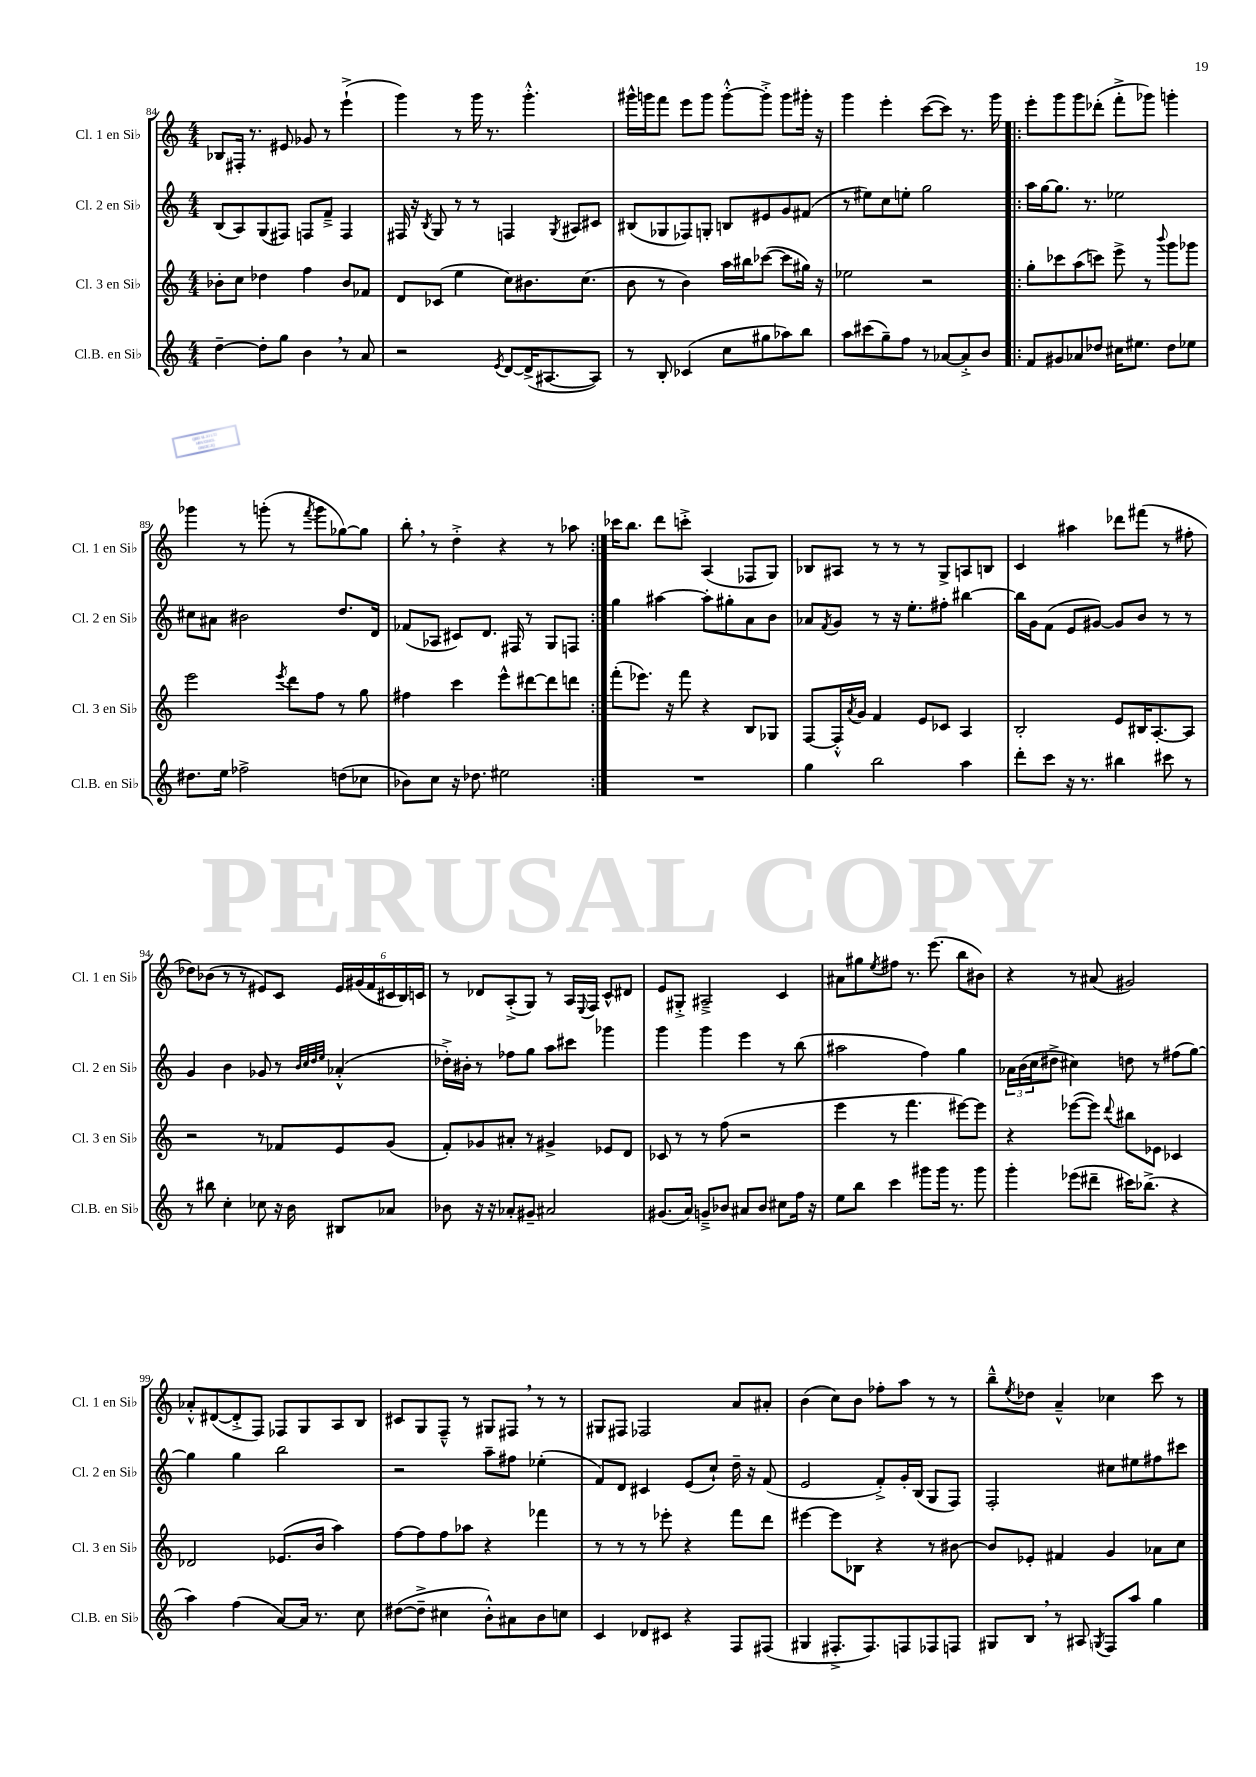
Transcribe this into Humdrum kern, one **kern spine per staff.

**kern	**kern	**kern	**kern
*part4	*part3	*part2	*part1
*staff4	*staff3	*staff2	*staff1
*I"Cl.B. en Si♭	*I"Cl. 3 en Si♭	*I"Cl. 2 en Si♭	*I"Cl. 1 en Si♭
*I'Cl.B. en Si♭	*I'Cl. 3 en Si♭	*I'Cl. 2 en Si♭	*I'Cl. 1 en Si♭
*clefG2	*clefG2	*clefG2	*clefG2
*k[]	*k[]	*k[]	*k[]
*M4/4	*M4/4	*M4/4	*M4/4
=84	=84	=84	=84
[4dd~\	8b-X'\L	(8B/L	8B-X/L
.	8cc\J	8A/)	16F#X'/Jk
.	.	.	8.r
8dd'\L]	4dd-X\	(8G/	.
8gg\J	.	8F#X/J)	8e#X/
4b,\	4ff\	8Fn/L	8g-X/
.	.	8f~^/J	8r
8r	8b-/L	4F/	(4eee`^\
8a/	8f-X/J	.	.
=85	=85	=85	=85
2r	8d/L	16F#X/	4ggg\)
.	.	16r	.
.	.	8qB/	.
.	(8c-X/J	8G/	.
.	4ee\	8r	8r
.	.	8r	16ggg\
.	.	.	8.r
8qe/	.	.	.
[8d/L	8cc\L)	4Fn/	.
(16d^/K]	8.b#X\	.	4.ggg'^^\
[8.A#X/	.	.	.
.	.	8qG/	.
.	.	8A#X/L	.
.	(8.cc\J	.	.
8A#/J])	.	8c#X/J	.
=86	=86	=86	=86
8r	8b\	(8B#X/L	16ggg#X^^\LL
.	.	.	16gggn\J
8B'/	8r	8G-X/	8fff\J
(4c-X/	4b\)	8F-X/)	8eee\L
.	.	8Gn'/J	8ggg\J
8cc\L	16aa\LL	8Bn/L	[8ggg'^^\L
.	16bb#X\J	.	.
8gg#X\	([8ccc-X\J	8e#X/	8ggg'^\J]
8aa-X\)	8ccc-\L]	8g/	8ggg\L
8bb\J	16gg#X\Jk)	(8f#X/J	16ggg#X'\Jk
.	16r	.	16r
=87	=87	=87	=87
8aa\L	2ee-X\	8r	4ggg\
(8ccc#X\	.	8ee#X\L)	.
8gg~\)	.	8cc\	4eee'\
8ff\J	.	8een'\J	.
8r	2r	2gg\	([8ccc\L
[8a-X/L	.	.	8ccc\J])
8a-'^/]	.	.	8.r
8b/J	.	.	.
.	.	.	16ggg\
=88!|:	=88!|:	=88!|:	=88!|:
8f/L	8gg'\L	16aa\LL	8eee'\L
.	.	[16gg\J	.
8g#X/	8ccc-X\	8.gg\J]	8ggg\
8a-X/	(8aa\	.	8ggg\
.	.	8.r	.
8dd-X/J	8cccn\J)	.	(8ddd-X'\J
16cc#X\KL	8eee^\	2ee-X\	8fff'^\L
8.ee#X\J	.	.	.
.	8r	.	8ggg-X\J)
.	8qqbbb/	.	.
8dd-\L	8ggg\L	.	4gggn'\
8ee-X\J	8ggg-X\J	.	.
!!LO:LB:g=z
=89	=89	=89	=89
8.dd#X\L	2eee\	8cc#X\L	4ggg-X\
.	.	8a#X\J	.
16ee\Jk	.	.	.
2ff-X^\	.	2b#X\	8r
.	.	.	(8gggn'\
.	8qeee/	.	.
.	8ddd\L	.	8r
.	.	.	8qfff/
.	8ff\J	.	8ggg\L
(8ddn\L	8r	8.dd/L	[8gg-X\)
8cc-X\J	8gg\	.	8gg-\J]
.	.	16d/Jk	.
=90	=90	=90	=90
8b-X\L)	4ff#X\	(8f-X/L	8bb',\
8cc\J	.	8A-X/J	8r
16r	4ccc\	8c#X/L)	4dd'^\
8.dd-X\	.	.	.
.	.	8.d/J	.
2ee#X\	8eee^^\L	.	4r
.	.	16F#X/	.
.	[8ddd#X\	8r	.
.	8ddd#\]	8G/L	8r
.	8dddn\J	8Fn/J	8aa-X\
=91:|!	=91:|!	=91:|!	=91:|!
1r	(8fff'\L	4gg\	16ccc-X\KL
.	.	.	8.bb\J
.	8.eee-X\J)	.	.
.	.	[4aa#X\	8ddd\L
.	16r	.	.
.	8fff\	.	8cccn'^\J
.	4r	8aa#'\L]	(4A/
.	.	8gg#X'\	.
.	8B/L	8a\	8F-X/L
.	8G-X/J	8b\J	8G/J)
=92	=92	=92	=92
4gg\	[8F/L	8a-X/L	8B-X/L
.	.	8qf/	.
.	16F'^^/L]	8g/J	8A#X/J
.	8qa/	.	.
.	16g/JJ	.	.
2bb\	4f/	8r	8r
.	.	16r	8r
.	.	8.ee'\L	.
.	8e/L	.	8r
.	8c-X/J	8ff#X'\J	8G^/L
4aa\	4A/	[4bb#X\	8An/
.	.	.	8Bn/J
=93	=93	=93	=93
8ddd'\L	2B'/	16bb#\LL]	4c/
.	.	16g\J	.
8ccc\J	.	(8f\J	.
16r	.	8e/L	4aa#X\
8.r	.	.	.
.	.	[8g#X/J)	.
4bb#X\	8e/L	8g#/L]	8ddd-X\L
.	16B#X/K	8b/J	(8fff#X\J
.	[8.A'/	.	.
8ccc#X\	.	8r	8r
8r	8A/J]	8r	8ff#X'\
!!LO:LB:g=z
=94	=94	=94	=94
8r	2r	4g/	8dd-X\L)
8bb#X\	.	.	(8b-X\J
4cc'\	.	4b\	8r
.	.	.	8r
8cc-X\	8r	8g-X/	8e#X/L)
16r	8f-X/L	8r	8c/J
16b\	.	.	.
.	.	32qqb/LLL	.
.	.	32qqcc/	.
.	.	32qqdd/	.
.	.	32qqee/JJJ	.
8B#X/L	8e/	(4a-X'^^/	24e#/LL
.	.	.	(24g#X/
.	.	.	24f/
8a-X/J	(8g/J	.	24c#X/
.	.	.	24B/)
.	.	.	24cn/JJ
=95	=95	=95	=95
8b-X\	8f'/L)	16dd-X'^\LL)	8r
.	.	16b#X'\JJ	.
16r	8g-X/	8r	8d-X/L
16r	.	.	.
8a-X'/L	8a#X'/J	8ff-X\L	(8A'^/
8g#X~/J	8r	8gg\J	8G/J)
2a#X/	4g#X^/	8aa\L	8r
.	.	8ccc#X\J	16A/LL
.	.	.	8qqE/
.	.	.	16F/JJ
.	8e-X/L	4ggg-X\	8c^^/L
.	8d/J	.	8d#X/J
=96	=96	=96	=96
(8.g#X/L	8c-X/	4ggg\	8e/L
.	8r	.	8G#X'^/J
16a/Jk)	.	.	.
8gn~^/L	8r	4ggg\	2A#X~^/
8b-X/J	(8ff\	.	.
8a#X/L	2r	4eee\	.
8b-/J	.	.	.
8cc#X\L	.	8r	4c/
16ff\Jk	.	(8bb\	.
16r	.	.	.
=97	=97	=97	=97
8ee\L	4eee\	2aa#X\	8a#X\L
8bb\J	.	.	8gg#X\
.	.	.	8qee/
4ccc\	8r	.	8ff#X\J
.	4.fff\	.	8.r
8ggg#X\L	.	4ff\)	.
.	.	.	(8.eee\
16ggg#\Jk	.	.	.
8.r	.	.	.
.	[8eee#X\L)	4gg\	8bb\L
8ggg#\	8eee#\J]	.	8b#X\J)
=98	=98	=98	=98
4ggg'\	4r	24a-X\LL	4r
.	.	(24b\	.
.	.	24cc\J	.
.	.	8dd#X^\J	.
(8eee-X\L	([8eee-X\L	4cc#X\)	8r
8ddd#X~\J	8eee-\J])	.	(8a#X/
.	8qqddd/	.	.
16ccc#X\KL)	8bb#X\L	8ddn\	2g#X/)
(8.bb-X^\J	.	.	.
.	8e-X\J	8r	.
4r	4c-X/	(8ff#X\L	.
.	.	[8gg\J)	.
!!LO:LB:g=z
=99	=99	=99	=99
4aa\)	2d-X/	4gg\]	8a-X'^^/L
.	.	.	([8d#X/
(4ff\	.	4gg\	8d#'^/]
.	.	.	8F/J)
[8a/L)	(8.e-X/L	2bb\	8F-X/L
16a/Jk]	.	.	8G/
8.r	16b/Jk	.	.
.	4aa\)	.	8A/
8cc\	.	.	8B/J
=100	=100	=100	=100
([8dd#X\L	[8ff\L	2r	8c#X/L
8dd#~^\J]	8ff\]	.	8G/
4cc#X\	8ff\	.	8F~^^/J
.	8aa-X\J	.	8r
8b'^^\L)	4r	8aa~\L	8G#X/L
8a#X\	.	8ff#X\J	8F#X,/J
8b\	4fff-X\	(4ee-X'\	8r
8ccn\J	.	.	8r
=101	=101	=101	=101
4c/	8r	8f/L)	8G#X/L
.	8r	8d/J	8F#X/J
8d-X/L	8r	4c#X/	2F-X/
8c#X/J	8eee-X'\	.	.
4r	4r	(8e/L	.
.	.	8cc`/J)	.
8F/L	8fff\L	16dd~\	8a/L
.	.	16r	.
(8F#X/J	8ddd\J	(8f/	8a#X'/J
=102	=102	=102	=102
4G#X/	[4eee#X\	2e/	(4b\
8.F#X'^/L	8eee#\L]	.	8cc\L)
.	8B-X\J	.	8b\J
8.F#/)	.	.	.
.	4r	8f'^/L)	8ff-X'\L
8Fn/	.	16g'/L	8aa\J
.	.	(16B/JJ	.
8F-X/	8r	8G/L	8r
8Fn/J	[8b#X\	8F/J)	8r
=103	=103	=103	=103
8G#X/L	8b#/L]	2F'/	8bb~^^\L
.	.	.	8qee/
8B,/J	8e-X'/J	.	8dd-X\J
8r	4f#X/	.	4a~^^/
8A#X/	.	.	.
8qGn/	.	.	.
8F/L	4g/	8cc#X\L	4cc-X\
8aa/J	.	8ee#X\	.
4gg\	8a-X\L	8ff#X\	8ccc\
.	8cc\J	8ccc#X\J	8r
==	==	==	==
*-	*-	*-	*-
